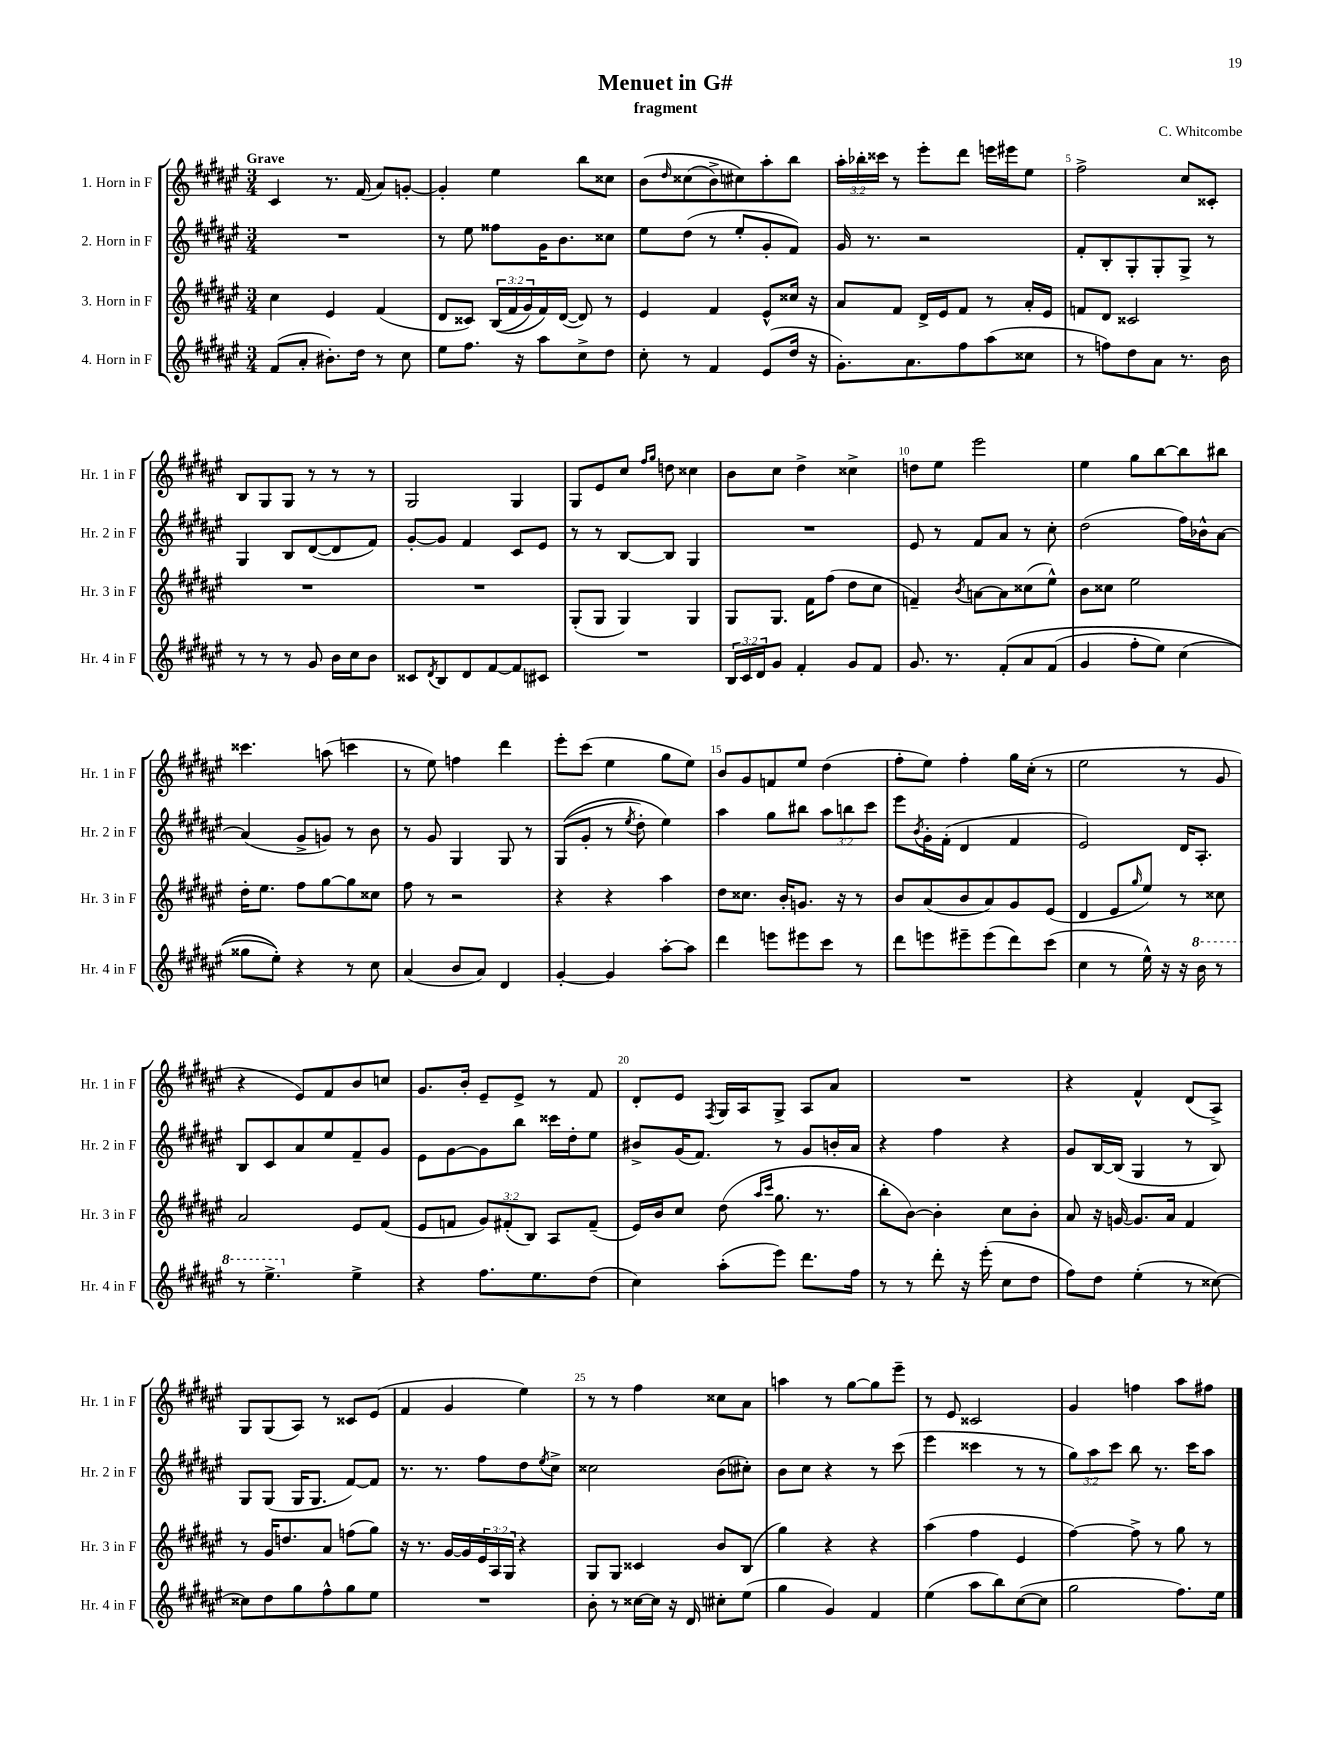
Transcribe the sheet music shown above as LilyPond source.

\header { title = "Menuet in G#" composer = "C. Whitcombe" subtitle = "fragment" }
<<
\new StaffGroup <<
\new Staff = "s0" \with { instrumentName = "1. Horn in F" shortInstrumentName = "Hr. 1 in F" } {
    \clef treble \key fis \major \numericTimeSignature \time 3/4 \override Staff.TupletNumber.text = #tuplet-number::calc-fraction-text \tempo "Grave"
    cis'4 r8. fis'16( ais'8) g'8~-. |
    g'4-. eis''4 b''8 cisis''8 |
    b'8\( \grace { dis''16 } cisis''8( b'8->) cis''8\) ais''8-. b''8 |
    \tuplet 3/2 { ais''16-. bes''16-. cisis'''16 } r8 eis'''8-. dis'''8 e'''16 eis'''16 eis''8 |
    fis''2-> cis''8 cisis'8-. |
    b8 gis8 gis8 r8 r8 r8 |
    gis2 gis4 |
    gis8 eis'8 cis''8 \grace { fis''16 gis''16 } d''8 cisis''4 |
    b'8 cis''8 dis''4-> cisis''4-> |
    d''8 eis''8 eis'''2 |
    eis''4 gis''8 b''8~ b''8 bis''8 |
    cisis'''4. a''8( c'''4 |
    r8 eis''8) f''4 dis'''4 |
    eis'''8-. cis'''8( eis''4 gis''8 eis''8) |
    b'8 gis'8 f'8 eis''8 dis''4( |
    fis''8-. eis''8) fis''4-. gis''16 cis''16-.( r8 |
    eis''2 r8 gis'8 |
    r4 eis'8) fis'8 b'8 c''8 |
    gis'8. b'16-. eis'8-- eis'8-> r8 fis'8 |
    dis'8-. eis'8 \acciaccatura { fis8 } gis16 ais16 gis8-> ais8 ais'8 |
    R2. |
    r4 fis'4-^ dis'8( ais8->) |
    gis8 gis8( ais8) r8 cisis'8 eis'8( |
    fis'4 gis'4 eis''4) |
    r8 r8 fis''4 cisis''8 ais'8 |
    a''4 r8 gis''8~ gis''8 eis'''8-- |
    r8 eis'8 cisis'2 |
    gis'4 f''4 ais''8 fis''8 \bar "|." |
}
\new Staff = "s1" \with { instrumentName = "2. Horn in F" shortInstrumentName = "Hr. 2 in F" } {
    \clef treble \key fis \major \numericTimeSignature \time 3/4 \override Staff.TupletNumber.text = #tuplet-number::calc-fraction-text
    R2. |
    r8 eis''8 fisis''8 gis'16 b'8. cisis''8 |
    eis''8 dis''8( r8 eis''8-. gis'8-. fis'8) |
    gis'16 r8. r2 |
    fis'8-. b8-. gis8-. gis8-. gis8-> r8 |
    gis4 b8 dis'8~( dis'8 fis'8) |
    gis'8~-. gis'8 fis'4 cis'8 eis'8 |
    r8 r8 b8~ b8 gis4 |
    R2. |
    eis'8 r8 fis'8 ais'8 r8 cis''8-. |
    dis''2( fis''16) bes'16-^ ais'8~ |
    ais'4( gis'8-> g'8) r8 b'8 |
    r8 gis'8 gis4 gis8 r8 |
    gis8(\( gis'8-. r8 \acciaccatura { eis''8 } dis''8-.) eis''4\) |
    ais''4 gis''8 bis''8 \tuplet 3/2 { ais''8 b''8 cis'''8 } |
    eis'''8 \acciaccatura { b'8 } gis'16-. fis'16-.( dis'4 fis'4 |
    eis'2) dis'16 ais8.-. |
    b8 cis'8 ais'8 eis''8 fis'8-- gis'8 |
    eis'8 gis'8~ gis'8 b''8 cisis'''16 dis''16-. eis''8 |
    bis'8-> gis'16( fis'8.) r8 gis'8 b'16-. ais'16 |
    r4 fis''4 r4 |
    gis'8 b16~ b16( gis4 r8 b8) |
    gis8 gis8( gis16 gis8. fis'8~) fis'8 |
    r8. r8. fis''8 dis''8 \acciaccatura { eis''8 } cis''8-> |
    cisis''2 b'8( cis''8-.) |
    b'8 cis''8 r4 r8 cis'''8( |
    eis'''4 cisis'''4 r8 r8 |
    \tuplet 3/2 { gis''8) ais''8 cis'''8 } b''8 r8. cis'''16 ais''8 \bar "|." |
}
\new Staff = "s2" \with { instrumentName = "3. Horn in F" shortInstrumentName = "Hr. 3 in F" } {
    \clef treble \key fis \major \numericTimeSignature \time 3/4 \override Staff.TupletNumber.text = #tuplet-number::calc-fraction-text
    cis''4 eis'4 fis'4( |
    dis'8 cisis'8) \tuplet 3/2 { b16(\( fis'16 gis'16) } fis'16\) dis'16~( dis'8) r8 |
    eis'4 fis'4 eis'8-^ cisis''16 r16 |
    ais'8 fis'8 dis'16-> eis'16 fis'8 r8 ais'16-. eis'16 |
    f'8 dis'8 cisis'2 |
    R2. |
    R2. |
    gis8-.( gis8 gis4) gis4 |
    gis8 gis8. fis'16 fis''8( dis''8 cis''8 |
    f'4--) \acciaccatura { b'8 } a'8~ a'8 cisis''8( eis''8-^) |
    b'8 cisis''8 eis''2 |
    dis''16-. eis''8. fis''8 gis''8~ gis''8 cisis''8 |
    fis''8 r8 r2 |
    r4 r4 ais''4 |
    dis''8 cisis''8. b'16-. g'8. r16 r8 |
    b'8 ais'8( b'8 ais'8) gis'8 eis'8( |
    dis'4 eis'8 \grace { gis''16 } eis''8) r8 cisis''8 |
    ais'2 eis'8 fis'8( |
    eis'8 f'8 \tuplet 3/2 { gis'8) fis'8-.( b8) } ais8 fis'8--( |
    eis'16) b'16 cis''8 dis''8( \grace { ais''16 cis'''16 } gis''8. r8. |
    b''8-. b'8~) b'4-. cis''8 b'8-. |
    ais'8 r16 g'16~ g'8. ais'16 fis'4 |
    r8 gis'16 d''8. ais'8 f''8( gis''8) |
    r16 r8. gis'16~ gis'16 \tuplet 3/2 { eis'16 ais16 gis16 } r4 |
    gis8 gis8 cisis'4 b'8 b8( |
    gis''4) r4 r4 |
    ais''4( fis''4 eis'4 |
    fis''4~) fis''8-> r8 gis''8 r8 \bar "|." |
}
\new Staff = "s3" \with { instrumentName = "4. Horn in F" shortInstrumentName = "Hr. 4 in F" } {
    \clef treble \key fis \major \numericTimeSignature \time 3/4 \override Staff.TupletNumber.text = #tuplet-number::calc-fraction-text
    fis'8( ais'8-. bis'8.-.) dis''16 r8 cis''8 |
    eis''8 fis''8. r16 ais''8 cis''8-> dis''8 |
    cis''8-. r8 fis'4 eis'8( dis''16 r16 |
    gis'8.-.) ais'8. fis''8 ais''8( cisis''8 |
    r8 f''8) dis''8 ais'8 r8. b'16 |
    r8 r8 r8 gis'8 b'16 cis''16 b'8 |
    cisis'8 \acciaccatura { dis'8 } b8 dis'8 fis'8~ fis'8 cis'8 |
    R2. |
    \tuplet 3/2 { b16 cis'16 dis'16 } gis'8 fis'4-. gis'8 fis'8 |
    gis'8. r8. fis'8-.\( ais'8 fis'8( |
    gis'4 fis''8-. eis''8) cis''4( |
    gisis''8 eis''8-.)\) r4 r8 cis''8 |
    ais'4( b'8 ais'8) dis'4 |
    gis'4~-. gis'4 ais''8~-. ais''8 |
    dis'''4 e'''8 eis'''8 cis'''8 r8 |
    dis'''8 e'''8 eis'''8-- eis'''8( dis'''8) cis'''8( |
    cis''4 r8 eis''16-^) r16 r16 \ottava #1 b''16 r8 |
    r8 eis'''4.-> \ottava #0 eis''4-> |
    r4 fis''8. eis''8. dis''8( |
    cis''4) ais''8-.( eis'''8) dis'''8. fis''16 |
    r8 r8 dis'''8-. r16 eis'''16-.( cis''8 dis''8 |
    fis''8) dis''8 eis''4-.( r8 cisis''8~) |
    cisis''8 dis''8 gis''8 fis''8-^ gis''8 eis''8 |
    R2. |
    b'8-. r8 cisis''16~ cisis''16 r16 dis'16 cis''8-. eis''8( |
    gis''4 gis'4) fis'4 |
    eis''4( ais''8 b''8) cis''8~( cis''8 |
    gis''2 fis''8.) eis''16 \bar "|." |
}
>>
>>
\layout { \context { \Score \override BarNumber.break-visibility = ##(#f #t #t) barNumberVisibility = #(every-nth-bar-number-visible 5) } }
